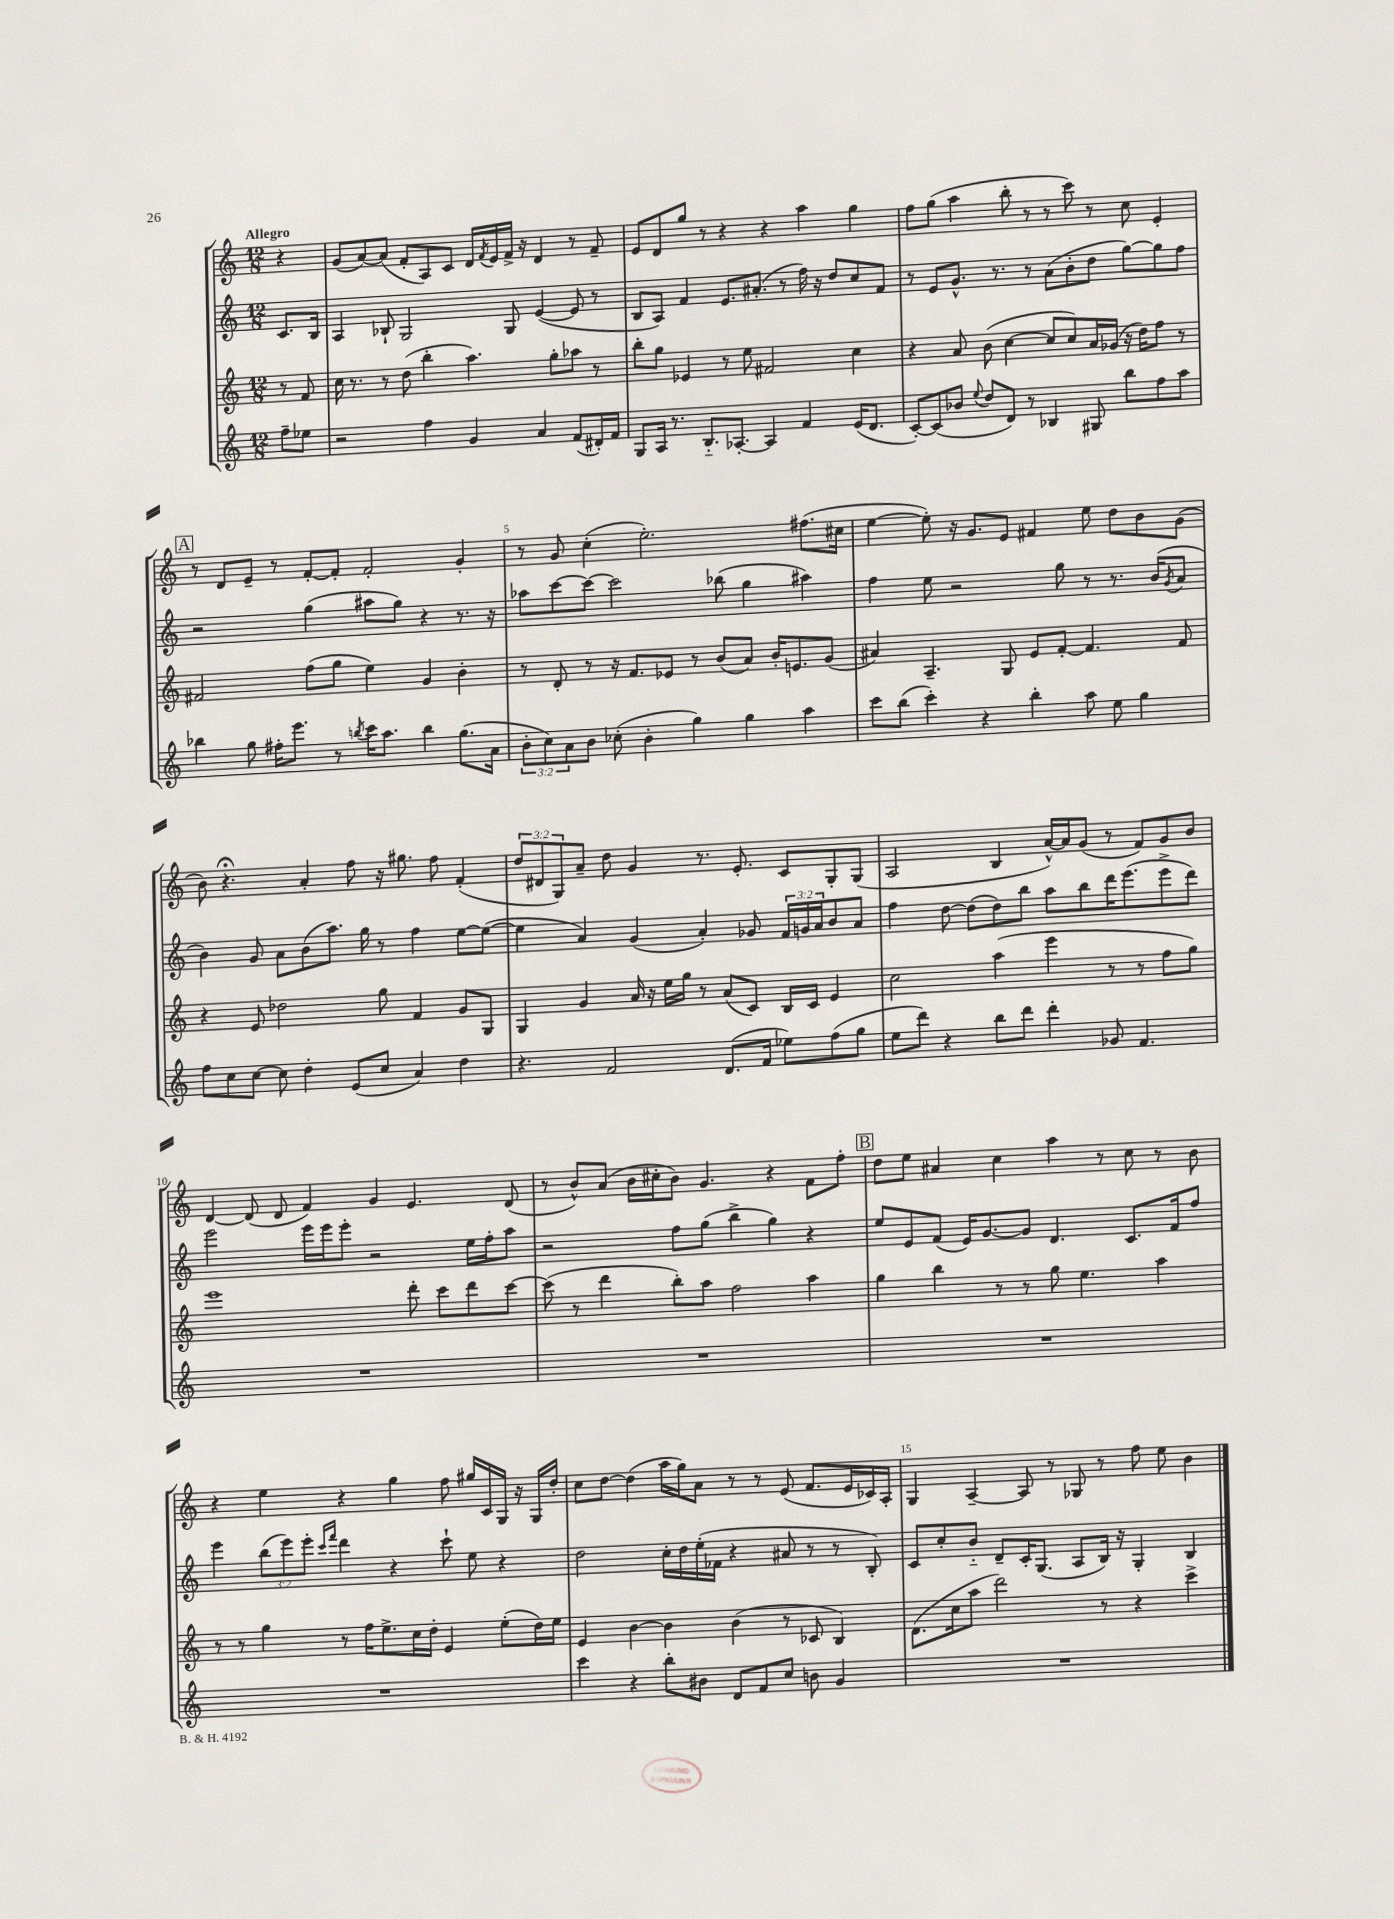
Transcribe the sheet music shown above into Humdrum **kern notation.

**kern	**kern	**kern	**kern
*part4	*part3	*part2	*part1
*staff4	*staff3	*staff2	*staff1
*clefG2	*clefG2	*clefG2	*clefG2
*k[]	*k[]	*k[]	*k[]
*M12/8	*M12/8	*M12/8	*M12/8
=	=	=	=
!	!	!	!LO:TX:a:B:t=Allegro
8ff~\L	8r	8.c/L	4r
8ee-X\J	8f/	.	.
.	.	16B/Jk	.
=1	=1	=1	=1
2r	16cc\	4A/	(8g/L
.	8.r	.	.
.	.	.	[8a/)
.	8r	8B-X`/	(8a/J]
.	(8dd\	2G/	8f'/L
4ff\	4bb'\	.	8A/)
.	.	.	8c/J
4g/	4.aa\)	.	16d/LL
.	.	.	8qf/
.	.	.	16e/
.	.	8G/	16f^/JJ
.	.	.	16r
4a/	.	([4e/	4d/
.	8gg'\L	.	.
(8f/L	8aa-X\J	8e/]	8r
16d#X'/L)	8r	8r	8f~/
16f/JJ	.	.	.
=2	=2	=2	=2
8G/L	8bb'\L	8B/L	8e/L
16A/Jk	8gg\J	8A/J)	8d/
8.r	.	.	.
.	4e-X/	4f/	8gg/J
8.B/L	.	.	8r
.	8r	8.e/L	4r
[8.A-X'/J	.	.	.
.	8ee\	.	.
.	.	(8.a#X'/J	.
4A-/]	2f#X/	.	4r
.	.	8r	.
4f/	.	16ff\)	4aa\
.	.	16r	.
.	.	8dd/L	.
(16e/KL	4cc\	8cc/	4gg\
8.d/J	.	.	.
.	.	8f/J	.
=3	=3	=3	=3
[8c'/L)	4r	8r	8ff\L
(8c/]	.	8e/L	(8gg\J
8b-X/J	8a/	8.g^^/J	4aa\
8qqee/	.	.	.
8dd/L	(8b\	.	.
.	.	8.r	.
8d/J)	[4cc\	.	8bb'\
8r	.	8r	8r
4B-X/	8cc/L]	(8a\L	8r
.	8cc/)	8b'\	8ccc\)
8G#X/	16a/L	8dd\J	8r
.	(16g-X/JJ	.	.
8bb\L	16r	[8gg\L)	8cc\
.	16dd\KL)	.	.
8ff\	8ff\J	8gg\]	4e'/
8aa\J	8r	8ff\J	.
!!LO:LB:g=z
!!LO:REH:place=s1:t=A
=4	=4	=4	=4
4bb-X\	2f#X/	2r	8r
.	.	.	8d/L
8gg\	.	.	8e~/J
16ff#X'\KL	.	.	8r
8.eee\J	.	.	.
.	(8ff\L	(4gg\	[8f'/L
8r	8gg\J	.	8f'/J]
8qbbn/	.	.	.
16ccc\KL	4ee\)	8aa#X\L	2f'/
8.aa\J	.	.	.
.	.	8gg\J)	.
4bb\	4g/	4r	.
(8.gg\L	4b'\	8.r	4g'/
16a\Jk	.	16r	.
=5	=5	=5	=5
12b'\L	8r	8aa-X\L	8r
12cc\)	.	.	.
.	8d'/	[8ccc\	8g/
12a\	.	.	.
8b\J	8r	8ccc\J_	(4cc'\
(8cc-X'\	16r	2ccc\]	.
.	8.f/L	.	.
4b'\	.	.	2.ee'\)
.	8e-X/J	.	.
4gg\)	8r	.	.
.	(8b/L	(8bb-X\	.
4gg\	8a/J)	4gg\	.
.	16b'/KL	.	.
.	8.en/	.	.
4aa\	.	4aa#X\)	(8.ff#X\L
.	(8g/J	.	.
.	.	.	16cc#X\Jk
=6	=6	=6	=6
8ccc\L	4a#X/)	4ff\	[4ee\
(8bb\J	.	.	.
4ccc'\)	4.A~/	8ee\	8ee'\])
.	.	2r	16r
.	.	.	8.g/L
4r	.	.	.
.	8G/	.	8e/J
4bb'\	8e/L	.	4f#X/
.	[8f'/J	8gg\	.
8aa\	4.f/]	8r	8ee\
8ee\	.	8.r	8dd\L
4gg\	.	.	8b\
.	.	(16b/KL	.
.	.	8qg/	.
.	8f/	8a/J	(8g\J
!!LO:LB:g=z
=7	=7	=7	=7
8ff\L	4r	4b\)	8b\)
8cc\	.	.	4.r;<
[8cc\J	8e/	8g/	.
8cc\]	2dd-X\	8a\L	.
4dd'\	.	(8b\	4a'/
.	.	8.aa\J)	.
(8e/L	.	.	8ff\
.	.	16gg\	.
8cc/J	8gg\	8r	16r
.	.	.	8.gg#X\
4a/)	4f/	4ff\	.
.	.	.	8ff\
4dd\	8g/L	[8ee\L	(4f'/
.	8G/J	(8ee\J_	.
=8	=8	=8	=8
4.r	4G/	4ee\]	12dd/L
.	.	.	12d#X/
.	.	.	12G/)
.	4g/	4a/)	8a~/J
2f/	.	.	8dd\
.	16a/	(4g/	4g/
.	16r	.	.
.	16ee\LL	.	.
.	16gg\JJ	.	.
.	8r	4a'/)	8.r
(8.d/L	(8a/L	.	.
.	.	.	8.e'/
.	8c/J)	8g-X/	.
16f/Jk	.	.	.
8ee-X\L)	16B/LL	24f/LL	8c/L
.	.	24gn/	.
.	16c/JJ	.	.
.	.	24a/J	.
(8ff\	4e/	8b/	8G'/
8gg\J	.	8a/J	(8G/J
=9	=9	=9	=9
8ee\L	2cc\	4ff\	2A/
8ddd\J)	.	.	.
4r	.	[8dd\	.
.	.	(8dd\L]	.
8bb\L	(4aa\	8dd\)	4B/
8ddd\J	.	8bb\J	.
4ddd'\	4eee\	8aa\L	[16a^^/LL)
.	.	.	16a/J]
.	.	8bb\	(8g/J
8g-X/	8r	16ddd\K	8r
.	.	(8.eee\	.
4.f/	8r	.	8f/L)
.	8ff\L	8eee^\	8g/
.	8gg\J)	8ddd\J)	8b/J
!!LO:LB:g=z
=10	=10	=10	=10
1.r	1eee	2eee\	[4d/
.	.	.	(8d/]
.	.	.	8d/
.	.	16eee\LL	4f/)
.	.	16eee\J	.
.	.	8eee'\J	.
.	.	2r	4g/
.	8ddd'\	.	4.e/
.	8ccc\L	.	.
.	8ddd\	16ee\LL	.
.	.	16ff'\J	.
.	[8ccc\J	8aa\J	(8d/
=11	=11	=11	=11
1.r	(8ccc\]	2r	8r
.	8r	.	8b^^/L)
.	4ddd\	.	(8a/J
.	.	.	16b\LL
.	.	.	16cc#X'\J
.	8bb'\L)	8ff\L	8b\J)
.	8aa\J	(8gg\J	4.g/
.	2ff\	4bb^\	.
.	.	4gg\)	4r
.	4aa\	4r	8f\L
.	.	.	8ff'\J
!!LO:REH:place=s1:t=B
=12	=12	=12	=12
1.r	4gg\	8ee/L	8dd\L
.	.	8e/	8ee\J
.	4bb\	(8f/J	4a#X/
.	.	16e/KL)	.
.	.	[8.g/	.
.	8r	.	4cc\
.	8r	8g/J]	.
.	8gg\	4.d/	4aa\
.	4.ee\	.	.
.	.	.	8r
.	.	8.c/L	8cc\
.	4aa\	.	8r
.	.	16f/k	.
.	.	8ff/J	8b\
!!LO:LB:g=z
=13	=13	=13	=13
1.r	8r	4eee\	4r
.	8r	.	.
.	4gg\	(12bb\L	4ee\
.	.	12eee\)	.
.	.	12eee'\J	.
.	.	16qqccc/LL	.
.	.	16qqfff/JJ	.
.	8r	4ddd\	4r
.	16ff\KL	.	.
.	8.ee^\	.	.
.	.	4r	4gg\
.	16cc\L	.	.
.	16dd'\JJ	.	.
.	4e/	8ccc`\	8ff\
.	.	8ee\	16gg#X/LL
.	.	.	16c/
.	(8ee'\L	4r	16G/JJ
.	.	.	16r
.	16dd\L)	.	16G/LL
.	16ee\JJ	.	16dd'/JJ
=14	=14	=14	=14
4ccc\	4e/	2dd\	8cc\L
.	.	.	[8dd\J
4r	[4b\	.	(4dd\]
8bb'\L	4b\]	16cc'\LL	16aa\LL
.	.	16dd\	16gg\J)
8b#X\J	.	(16ee'\	8a\J
.	.	16f-X\JJ	.
8d/L	(4b\	4r	8r
8f/	.	.	8r
8cc/J	8r	8a#X/	(8e/
8bn\	8c-X/	8r	8.f/L
4g/	4B/)	8r	.
.	.	.	16e/L
.	.	8B'/)	16c-X/)
.	.	.	16A'/JJ
=15	=15	=15	=15
1.r	(8.d\L	8c/L	4G/
.	.	8cc'/	.
.	16cc\k	.	.
.	8aa\J	8b/J	[4A~/
.	2ddd\)	8d~/L	.
.	.	16c'/K	8A/]
.	.	(8.G/J	.
.	.	.	8r
.	.	8A/L	8G-X/
.	8r	16B/Jk)	8r
.	.	16r	.
.	4r	4G'/	8ff\
.	.	.	8ee\
.	4ccc^\	4B/	4b\
==	==	==	==
*-	*-	*-	*-
